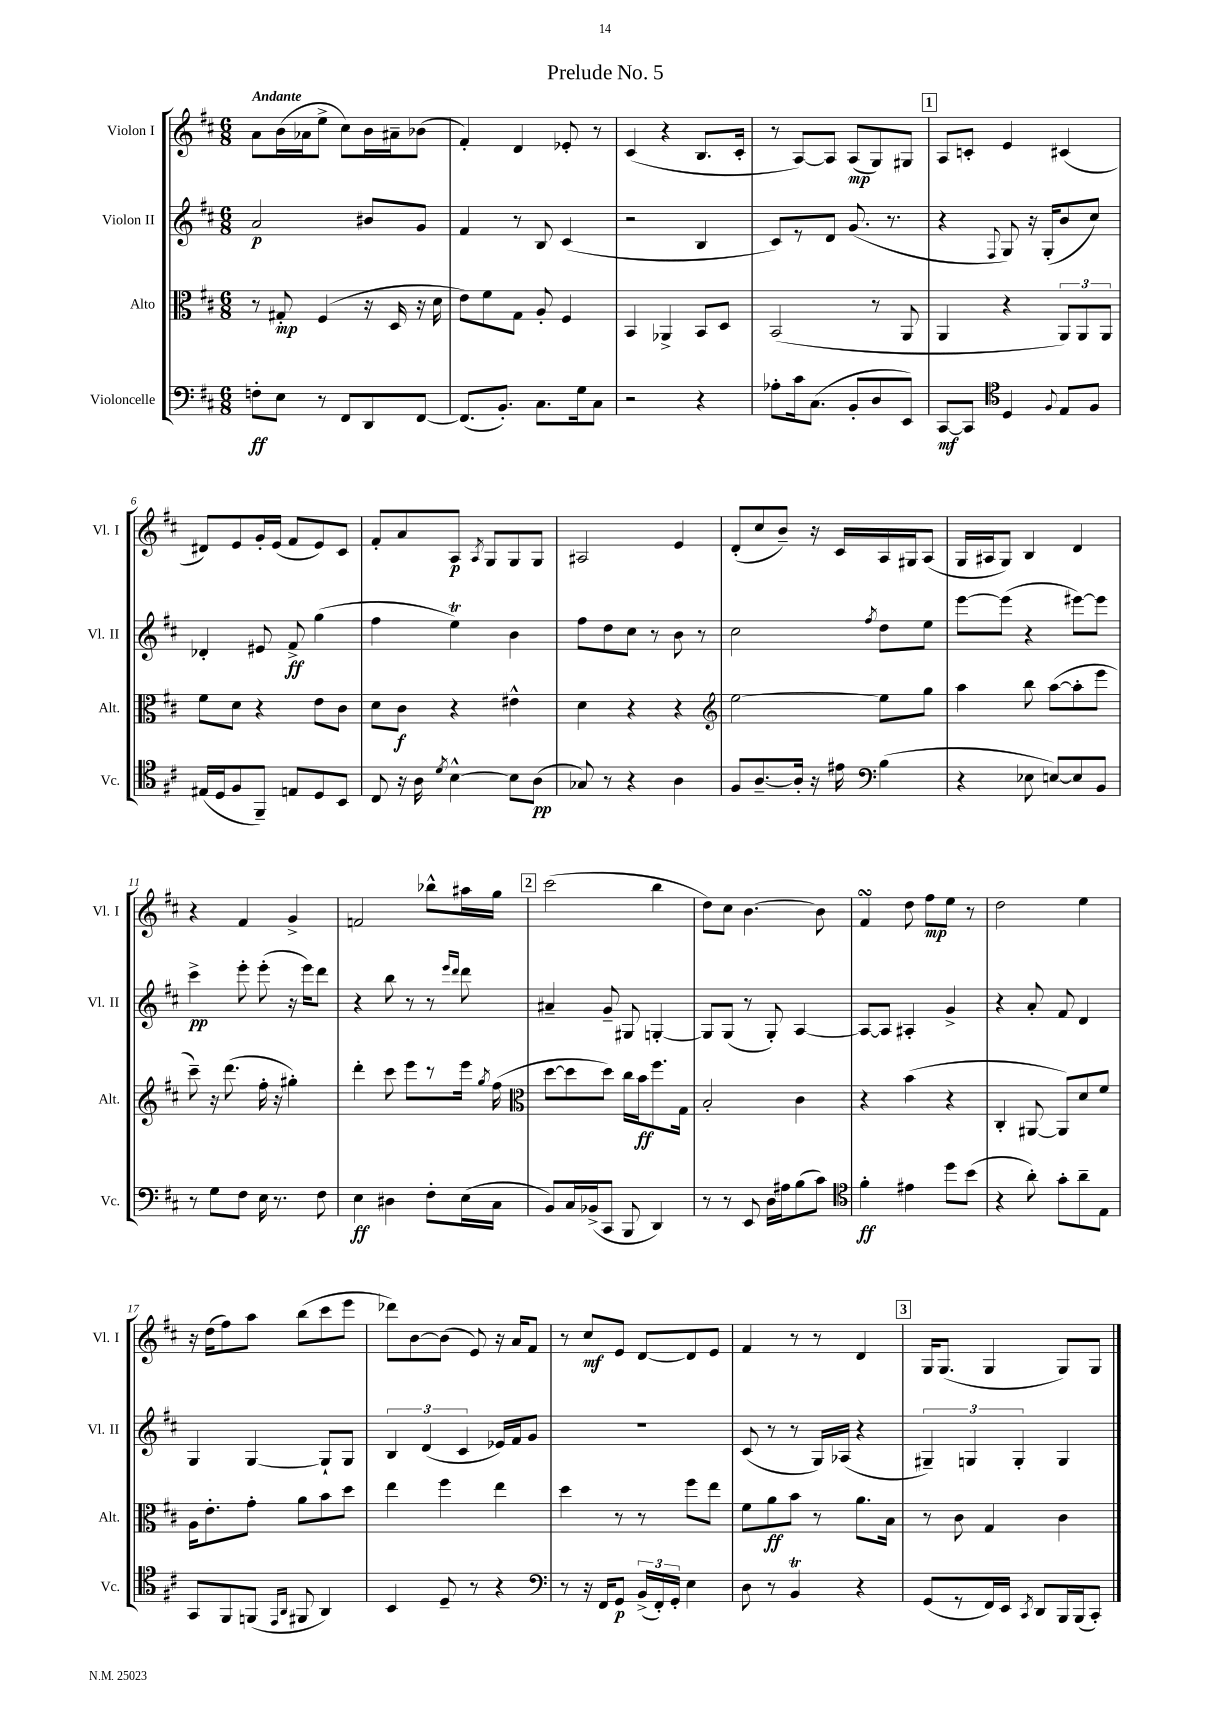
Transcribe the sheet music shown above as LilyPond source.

\header { title = "Prelude No. 5" }
<<
\new StaffGroup <<
\new Staff = "s0" \with { instrumentName = "Violon I" shortInstrumentName = "Vl. I" } {
    \clef treble \key d \major \numericTimeSignature \time 6/8 \tempo "Andante"
    \autoBeamOff a'8[ b'16( aes'16 e''8]-> cis''8[) b'16 ais'16-- bes'8]( |
    fis'4-.) d'4 ees'8-. r8 |
    cis'4( r4 b8.[ cis'16]-. |
    r8 a8[~) a8] a8[\mp( g8) gis8] |
    \mark \markup { \box "1" } a8[ c'8]-. e'4 cis'4( |
    dis'8[) e'8 g'16-. e'16]( fis'8[ e'8) cis'8] |
    fis'8[-. a'8 a8]\p \acciaccatura { a8 } g8[ g8 g8] |
    ais2 e'4 |
    d'8[-.( cis''8 b'8]--) r16 cis'16[ a16 gis16 a8]( |
    g16[ ais16 g8]) b4 d'4 |
    r4 fis'4 g'4-> |
    f'2 bes''8[-^ ais''16 g''16] |
    \mark \markup { \box "2" } cis'''2( b''4 |
    d''8[) cis''8] b'4.~ b'8 |
    fis'4\turn d''8 fis''8[\mp e''8] r8 |
    d''2 e''4 |
    r16 d''16[( fis''8) a''8] b''8[( cis'''8 e'''8] |
    des'''8[) b'8~ b'8]( e'8) r16 a'16[ fis'8] |
    r8 cis''8[\mf e'8] d'8[~ d'8 e'8] |
    fis'4 r8 r8 d'4 |
    \mark \markup { \box "3" } g16[ g8.]( g4 g8[) g8] \bar "|." |
}
\new Staff = "s1" \with { instrumentName = "Violon II" shortInstrumentName = "Vl. II" } {
    \clef treble \key d \major \numericTimeSignature \time 6/8
    \autoBeamOff a'2\p bis'8[ g'8] |
    fis'4 r8 b8 cis'4( |
    r2 b4 |
    cis'8[) r8 d'8] g'8.( r8. |
    \mark \markup { \box "1" } r4 \appoggiatura { fis8 } g8) r16 g16[-.( b'8 cis''8]) |
    des'4-. eis'8 fis'8->\ff g''4( |
    fis''4 e''4\trill) b'4 |
    fis''8[ d''8 cis''8] r8 b'8 r8 |
    cis''2 \acciaccatura { fis''8 } d''8[ e''8] |
    e'''8[~ e'''8]( r4 eis'''8[~) eis'''8] |
    cis'''4->\pp e'''8-. e'''8-.( r16 e'''16[) d'''8] |
    r4 b''8 r8 r8 \grace { e'''16[ d'''16] } d'''8 |
    \mark \markup { \box "2" } ais'4-- g'8-- gis8 g4~-. |
    g8[ g8]( r8 g8-.) a4~ |
    a8[~ a8] ais4-. g'4-> |
    r4 a'8-. fis'8 d'4 |
    g4 g4~ g8[-! g8] |
    \tuplet 3/2 { b4 d'4( cis'4 } ees'16[) fis'16 g'8] |
    R2. |
    cis'8( r8 r8 g16[) aes16]( r4 |
    \mark \markup { \box "3" } \tuplet 3/2 { gis4--) g4 g4-. } g4 \bar "|." |
}
\new Staff = "s2" \with { instrumentName = "Alto" shortInstrumentName = "Alt." } {
    \clef alto \key d \major \numericTimeSignature \time 6/8
    \autoBeamOff r8 gis8-.\mp fis4( r16 d16 r16 d'16 |
    e'8[) fis'8 g8] a8-. fis4 |
    b,4 aes,4-> b,8[ d8] |
    b,2( r8 a,8 |
    \mark \markup { \box "1" } a,4 r4 \tuplet 3/2 { a,8[) a,8 a,8] } |
    fis'8[ d'8] r4 e'8[ cis'8] |
    d'8[ cis'8]\f r4 eis'4-^ |
    d'4 r4 r4 |
    \clef treble e''2~ e''8[ g''8] |
    a''4 b''8 a''8[~( a''8-. e'''8] |
    cis'''8--) r16 d'''8.( fis''16-. r16 gis''4-.) |
    d'''4-. cis'''8 e'''8[ r8 e'''16] \acciaccatura { g''8 } fis''16( |
    \mark \markup { \box "2" } \clef alto d''8[~ d''8 d''8]) cis''16[ b'16\ff fis''8. g16] |
    b2-. cis'4 |
    r4 b'4( r4 |
    cis4-. ais,8~ ais,8[) d'8 fis'8] |
    a16[ e'8.-. g'8]-. a'8[ b'8 d''8] |
    e''4 fis''4 e''4 |
    d''4 r8 r8 fis''8[ e''8] |
    fis'8[ a'8\ff b'8] r8 a'8.[ b16] |
    \mark \markup { \box "3" } r8 cis'8 g4 cis'4 \bar "|." |
}
\new Staff = "s3" \with { instrumentName = "Violoncelle" shortInstrumentName = "Vc." } {
    \clef bass \key d \major \numericTimeSignature \time 6/8
    \autoBeamOff f8[-.\ff e8] r8 fis,8[ d,8 fis,8]~ |
    fis,8.[( b,8.]-.) cis8.[ g16 cis8] |
    r2 r4 |
    aes8[-. cis'16 cis8.]( b,8[-. d8 e,8]) |
    \mark \markup { \box "1" } cis,8[~\mf cis,8] \clef tenor d4 \appoggiatura { fis8 } e8[ fis8] |
    eis16[( d16 fis8 fis,8]--) e8[ d8 b,8] |
    cis8 r16 a16 \acciaccatura { d'8 } b4~-^ b8[ a8]\pp( |
    ges8) r8 r4 a4 |
    fis8[ a8.~-- a16]-. r16 eis'16 \clef bass b4( |
    r4 ees8 e8[~) e8 b,8] |
    r8 g8[ fis8] e16 r8. fis8 |
    e4\ff dis4 fis8[-. e16( cis16] |
    \mark \markup { \box "2" } b,8[) cis16 bes,16->( cis,8] b,,8 d,4) |
    r8 r8 e,8 d16[ ais16 b8( cis'8]) |
    \clef tenor fis'4-.\ff eis'4 d''8[ b'8]( |
    r4 a'8-.) g'8[-. a'8-- e8] |
    g,8[ fis,8 f,8]( \grace { e,16[ a,16] } fis,8 a,4) |
    b,4 d8-- r8 r4 |
    \clef bass r8 r16 fis,16[ g,8]\p \tuplet 3/2 { b,16[->( fis,16-.) g,16]-. } e4 |
    d8 r8 b,4\trill r4 |
    \mark \markup { \box "3" } g,8[( r8 fis,16) e,16] \acciaccatura { cis,8 } d,8[ b,,16 b,,16( cis,8]-.) \bar "|." |
}
>>
>>
